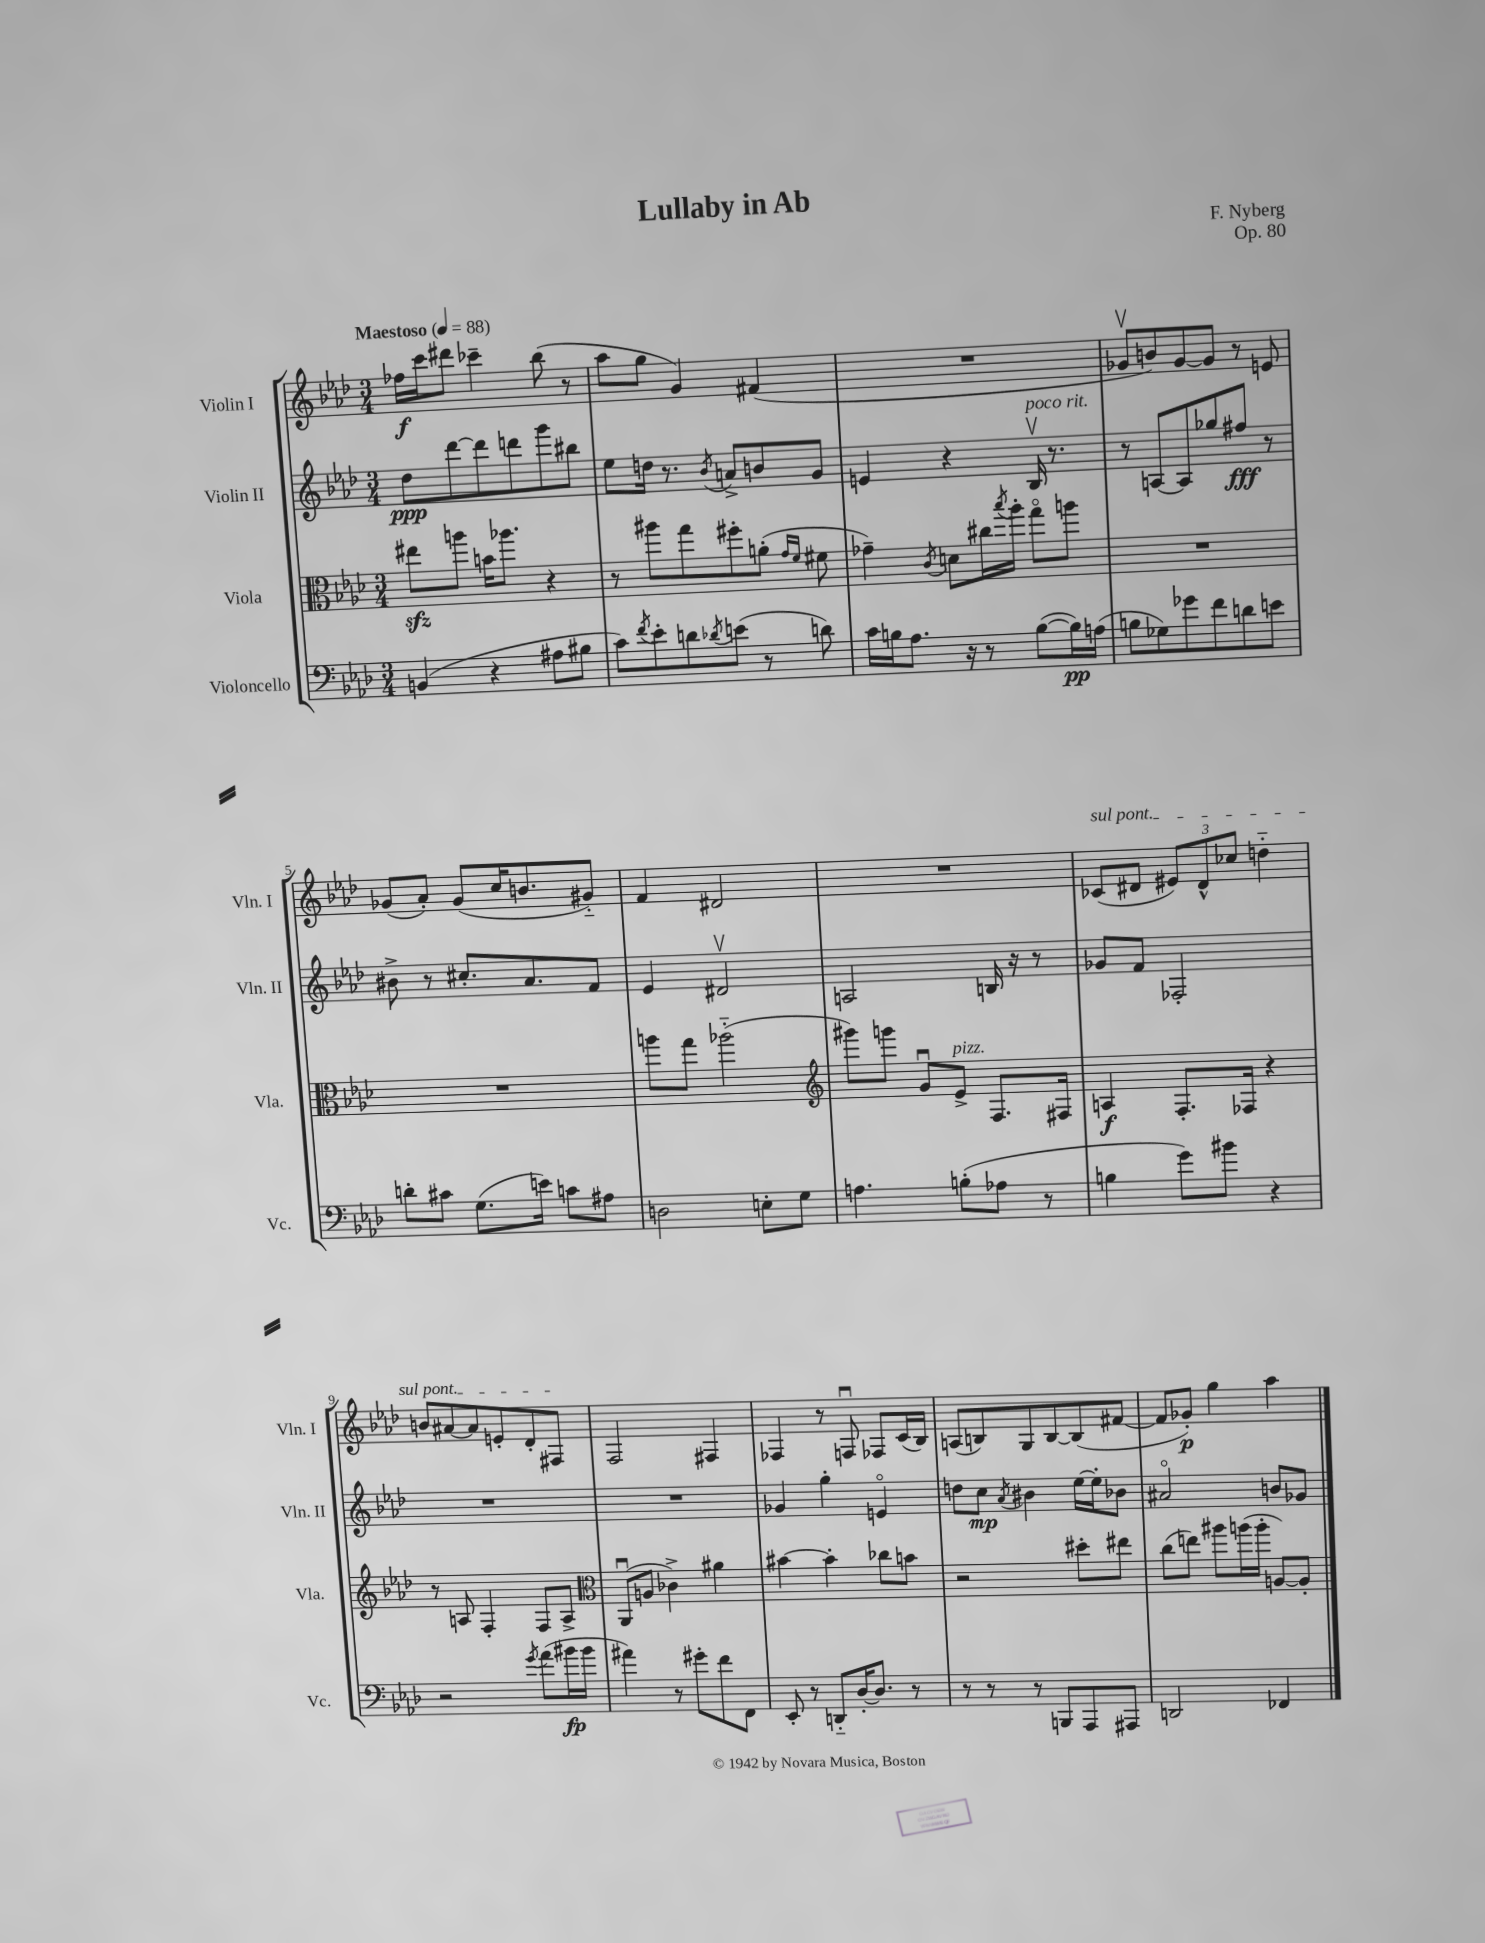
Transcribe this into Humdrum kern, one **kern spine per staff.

**kern	**dynam	**kern	**dynam	**kern	**dynam	**kern	**dynam
*part4	*part4	*part3	*part3	*part2	*part2	*part1	*part1
*staff4	*staff4	*staff3	*staff3	*staff2	*staff2	*staff1	*staff1
*I"Violoncello	*	*I"Viola	*	*I"Violin II	*	*I"Violin I	*
*I'Vc.	*	*I'Vla.	*	*I'Vln. II	*	*I'Vln. I	*
*clefF4	*	*clefC3	*	*clefG2	*	*clefG2	*
*k[b-e-a-d-]	*	*k[b-e-a-d-]	*	*k[b-e-a-d-]	*	*k[b-e-a-d-]	*
*M3/4	*	*M3/4	*	*M3/4	*	*M3/4	*
*MM88	*	*MM88	*	*MM88	*	*MM88	*
=1	=1	=1	=1	=1	=1	=1	=1
!	!	!	!	!	!	!LO:TX:a:B:t=Maestoso	!
(4BBn/	.	8ee#Xzz\L	.	8dd-\L	ppp	16ff-X\LL	f
.	.	.	.	.	.	16ccc\J	.
.	.	8aan\J	.	[8ddd-\	.	8ddd#X\J	.
4r	.	16bn\KL	.	8ddd-\]	.	4ccc-X~\	.
.	.	8.aa-X\J	.	.	.	.	.
.	.	.	.	8dddn\	.	.	.
8A#X\L	.	4r	.	8ggg\	.	(8bb-\	.
8B#X\J	.	.	.	8bb#X\J	.	8r	.
=2	=2	=2	=2	=2	=2	=2	=2
8c\L)	.	8r	.	8ee-\L	.	8aa-\L	.
8qf/	.	.	.	.	.	.	.
8e-'\	.	8aa#X\L	.	16ddn\Jk	.	8gg\J	.
.	.	.	.	8.r	.	.	.
8dn\	.	8gg\	.	.	.	4g/)	.
8qd-X/	.	.	.	8qb-/	.	.	.
(8en\J	.	8ff#X'\	.	8an^/L	.	.	.
8r	.	(8an'\J	.	8bn/	.	(4f#X/	.
.	.	16qqg/LL	.	.	.	.	.
.	.	16qqf/JJ	.	.	.	.	.
8dn\)	.	8f#X\	.	8g/J	.	.	.
=3	=3	=3	=3	=3	=3	=3	=3
16c\LL	.	4g-X~\)	.	4en/	.	2.r	.
16Bn\J	.	.	.	.	.	.	.
8.A-\J	.	.	.	.	.	.	.
.	.	8qc/	.	.	.	.	.
.	.	8dn\L	.	4r	.	.	.
16r	.	.	.	.	.	.	.
8r	.	16cc#X\L	.	.	.	.	.
.	.	8qbb-/	.	.	.	.	.
.	.	16aa-'\JJ	.	.	.	.	.
!	!	!	!	!LO:TX:a:i:t=poco rit.	!	!	!
([8B\L	.	8gg\L	.	16B-v/	.	.	.
.	.	.	.	8.r	.	.	.
16B\L])	pp	8aan\J	.	.	.	.	.
(16An\JJ	.	.	.	.	.	.	.
=4	=4	=4	=4	=4	=4	=4	=4
8Bn\L	.	2.r	.	8r	.	8g-Xv/L	.
8G-X\)	.	.	.	[8An/L	.	8bn/)	.
8g-X\	.	.	.	8A/]	.	[8g-/	.
8f\	.	.	.	8gg-X/	.	8g-/J]	.
8dn\	.	.	.	8ff#X/J	fff	8r	.
8en\J	.	.	.	8r	.	8en/	.
!!LO:LB:g=z
=5	=5	=5	=5	=5	=5	=5	=5
8dn'\L	.	2.r	.	8b#X^\	.	(8g-X/L	.
8c#X\J	.	.	.	8r	.	8a-'/J)	.
(8.G\L	.	.	.	8.cc#X'/L	.	(8g-/L	.
.	.	.	.	.	.	16cc/K	.
16en\Jk)	.	.	.	8.a-/	.	8.bn/	.
8cn\L	.	.	.	.	.	.	.
8A#X\J	.	.	.	8f/J	.	8g#X/J)	.
=6	=6	=6	=6	=6	=6	=6	=6
2Dn\	.	8aan\L	.	4e-/	.	4f/	.
.	.	8gg\J	.	.	.	.	.
.	.	(2aa-X\	.	2d#Xv/	.	2d#X/	.
8En'\L	.	.	.	.	.	.	.
8G\J	.	.	.	.	.	.	.
=7	=7	=7	=7	=7	=7	=7	=7
*	*	*clefG2	*	*	*	*	*
4.An\	.	8ggg#X\L)	.	2An/	.	2.r	.
.	.	8gggn\J	.	.	.	.	.
.	.	8gu/L	.	.	.	.	.
!	!	!LO:TX:a:i:t=pizz.	!	!	!	!	!
(8Bn'\L	.	8e-^/J	.	.	.	.	.
8A-X\J	.	8.F/L	.	16Bn/	.	.	.
.	.	.	.	16r	.	.	.
8r	.	.	.	8r	.	.	.
.	.	16F#X/Jk	.	.	.	.	.
=8	=8	=8	=8	=8	=8	=8	=8
!	!	!	!	!	!	!LO:TX:a:i:t=sul pont.	!
4Bn\	.	4An/	f	8g-X/L	.	(8c-X/L	.
.	.	.	.	8f/J	.	8d#X/J	.
8g\L)	.	8.F'/L	.	2F-X'/	.	12e#X/L)	.
.	.	.	.	.	.	12d#^^/	.
8b#X\J	.	.	.	.	.	.	.
.	.	.	.	.	.	12cc-X/J	.
.	.	16F-X/Jk	.	.	.	.	.
4r	.	4r	.	.	.	4ddn\	.
!!LO:LB:g=z
=9	=9	=9	=9	=9	=9	=9	=9
2r	.	8r	.	2.r	.	8bn/L	.
.	.	8An/	.	.	.	[8a#X/	.
.	.	4F'/	.	.	.	8a#/]	.
.	.	.	.	.	.	8en'/	.
8qg/	.	.	.	.	.	.	.
(8a-\L	.	8F/L	.	.	.	8d-'/	.
16b#X\L	fp	8A^/J	.	.	.	8F#X/J	.
16b#\JJ	.	.	.	.	.	.	.
=10	=10	=10	=10	=10	=10	=10	=10
*	*	*clefC3	*	*	*	*	*
4a#X\)	.	(8AA-u/L	.	2.r	.	2F/	.
.	.	8An/J	.	.	.	.	.
8r	.	4c-X^\)	.	.	.	.	.
8g#X'\L	.	.	.	.	.	.	.
8f\	.	4a#X\	.	.	.	4F#X/	.
8FF\J	.	.	.	.	.	.	.
=11	=11	=11	=11	=11	=11	=11	=11
8EE-'/	.	[4b#X\	.	4g-X/	.	4F-X/	.
8r	.	.	.	.	.	.	.
8DDn/L	.	4b#'\]	.	4gg'\	.	8r	.
[16D-'/K	.	.	.	.	.	8Fnu/	.
8.D-/J]	.	.	.	.	.	.	.
.	.	8cc-X\L	.	4en/	.	8F-X/L	.
8r	.	8bn\J	.	.	.	(16c/L	.
.	.	.	.	.	.	16B-/JJ)	.
=12	=12	=12	=12	=12	=12	=12	=12
8r	.	2r	.	8ddn\L	.	(8An/L	.
8r	.	.	.	8cc\J	mp	8Bn/)	.
.	.	.	.	8qa-/	.	.	.
8r	.	.	.	4b#X\	.	8G/	.
8BBBn/L	.	.	.	.	.	[8B/	.
8AAA-/	.	8dd#X'\L	.	[16ee-\LL	.	(8B/]	.
.	.	.	.	16ee-'\J]	.	.	.
8AAA#X/J	.	8ee#X\J	.	8b-X\J	.	[8f#X/J	.
=13	=13	=13	=13	=13	=13	=13	=13
2DDn/	.	(8cc\L	.	2a#X/	.	8f#/L]	.
.	.	8een\J)	.	.	.	8g-X'/J)	p
.	.	8aa#X\L	.	.	.	4gg\	.
.	.	(16aan\L	.	.	.	.	.
.	.	16aa'\JJ	.	.	.	.	.
4FF-X/	.	[8An/L)	.	8bn/L	.	4aa-\	.
.	.	8A'/J]	.	8g-X/J	.	.	.
==	==	==	==	==	==	==	==
*-	*-	*-	*-	*-	*-	*-	*-
